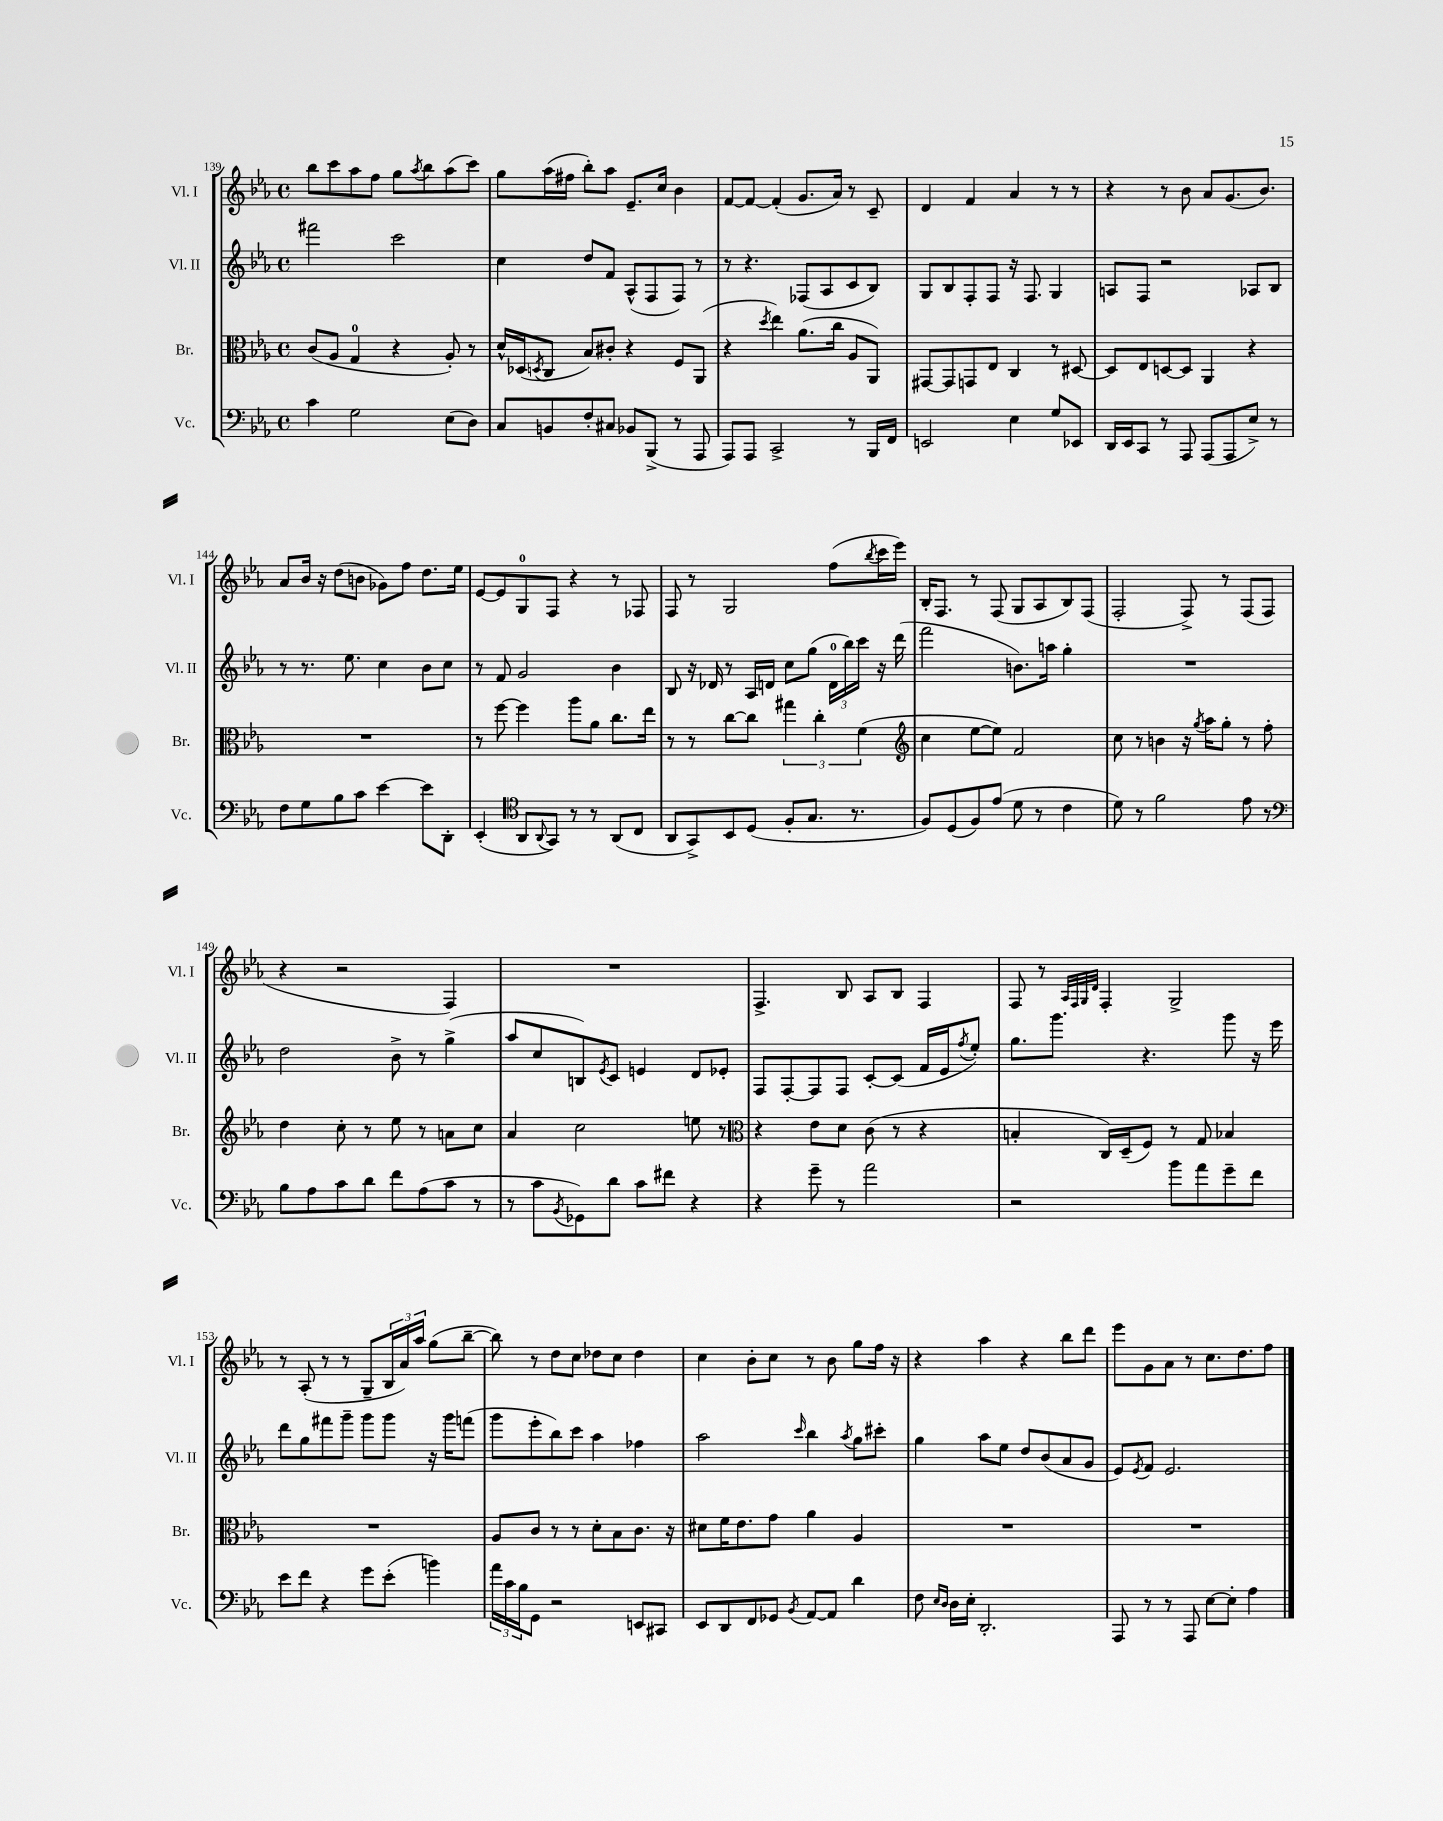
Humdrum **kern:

**kern	**kern	**kern	**kern
*part4	*part3	*part2	*part1
*staff4	*staff3	*staff2	*staff1
*I"Vc.	*I"Br.	*I"Vl. II	*I"Vl. I
*I'Vc.	*I'Br.	*I'Vl. II	*I'Vl. I
*clefF4	*clefC3	*clefG2	*clefG2
*k[b-e-a-]	*k[b-e-a-]	*k[b-e-a-]	*k[b-e-a-]
*M4/4	*M4/4	*M4/4	*M4/4
*met(c)	*met(c)	*met(c)	*met(c)
=139	=139	=139	=139
4c\	(8c/L	2fff#X\	8bb-\L
.	8A-/J	.	8ccc\
2G\	4G/	.	8aa-\
.	.	.	8ff\J
.	4r	2ccc\	8gg\L
.	.	.	8qaa-/
.	.	.	8bb-\
(8E-\L	8A-'/)	.	(8aa-\
8D\J)	8r	.	8ccc\J)
=140	=140	=140	=140
8C/L	16d^^/LL	4cc\	8gg\L
.	(16D-X/J	.	.
.	8qDn/	.	.
8BBn/	8C/J	.	(16aa-\L
.	.	.	16ff#X\JJ
8F'/	8B-/L)	8dd/L	8bb-'\L)
8C#X/J	8c#X'/J	8f/J	8aa-\J
8BB-X/L	4r	(8A-^^/L	8.e-~/L
(8BBB-^/J	.	8F/	.
.	.	.	16cc/Jk
8r	8F/L	8F/J)	4b-\
8AAA-/	(8AA-/J	8r	.
=141	=141	=141	=141
8AAA-/L)	4r	8r	[8f/L
8AAA-/J	.	4.r	8f/J_
.	8qdd/	.	.
2CC^/	4ee-\)	.	(4f'/]
.	(8.a-\L	(8F-X/L	8.g/L
.	.	8A-/	.
.	16cc\Jk	.	16a-/Jk)
8r	8A-/L	8c/	8r
16BBB-/LL	8AA-/J)	8B-/J)	8c~/
16FF/JJ	.	.	.
=142	=142	=142	=142
2EEn/	[8GG#X/L	8G/L	4d/
.	8GG#/]	8B-/	.
.	8GGn/	8F'/	4f/
.	8E-/J	8F/J	.
4E-\	4C/	16r	4a-/
.	.	8.F/	.
8G/L	8r	4G/	8r
8EE-X/J	[8D#X/	.	8r
=143	=143	=143	=143
16DD/LL	8D#/L]	8An/L	4r
16EE-/J	.	.	.
8CC/J	8E-/	8F/J	.
8r	[8Dn/	2r	8r
8AAA-/	8D/J]	.	8b-\
(8AAA-/L	4AA-/	.	8a-/L
8AAA-/	.	.	(8.g/
8E-^/J)	4r	8A-X/L	.
.	.	.	8.b-/J)
8r	.	8B-/J	.
!!LO:LB:g=z
=144	=144	=144	=144
8F\L	1r	8r	8a-/L
8G\	.	8.r	16b-/Jk
.	.	.	16r
8B-\	.	.	(8dd\L
.	.	8.ee-\	.
8c\J	.	.	8bn\J
[4e-\	.	4cc\	8g-X\L)
.	.	.	8ff\J
8e-\L]	.	8b-\L	8.dd\L
8DD'\J	.	8cc\J	.
.	.	.	16ee-\Jk
=145	=145	=145	=145
(4EE-'/	8r	8r	[8e-/L
.	[8ff\	8f/	8e-/]
*clefC4	*	*	*
8AA-/L	4ff\]	2g/	8G/
8qqAA-/	.	.	.
8GG/J)	.	.	8F/J
8r	8aa-\L	.	4r
8r	8a-\J	.	.
(8AA-/L	8.cc\L	4b-\	8r
8C/J	.	.	8F-X/
.	16ee-\Jk	.	.
=146	=146	=146	=146
8AA-/L	8r	8B-/	8F/
8GG^/)	8r	16r	8r
.	.	16d-X/	.
8BB-/	[8cc\L	8r	2G/
(8D/J	8cc\J]	16A-/LL	.
.	.	16dn/JJ	.
8F'/L	6gg#X\	8cc\L	.
8.G/J	.	(8gg\J	.
.	6cc'\	.	.
.	.	24d\LL	(8ff\L
.	.	24bb-\)	.
8.r	.	.	.
.	(6f\	24ccc\JJ	.
.	.	.	8qbb-/
.	.	16r	16ccc\L
.	.	(16ddd\	16eee-\JJ)
=147	=147	=147	=147
*	*clefG2	*	*
8F/L)	4cc\	2fff\	16B-'/KL
.	.	.	8.F/J
(8D/	.	.	.
8F/)	[8ee-\L	.	8r
(8e-/J	8ee-\J])	.	(8F/
8d\	2f/	8.bn\L)	8G/L
8r	.	.	8A-/
.	.	16aan\Jk	.
4c\	.	4gg'\	8B-/)
.	.	.	(8F/J
=148	=148	=148	=148
8d\)	8cc\	1r	2F'/
8r	8r	.	.
2f\	4bn\	.	.
.	16r	.	8F^/)
.	8qgg/	.	.
.	16aa-\KL	.	.
.	8gg'\J	.	8r
8e-\	8r	.	(8F/L
8r	8ff'\	.	8F/J
!!LO:LB:g=z
=149	=149	=149	=149
*clefF4	*	*	*
8B-\L	4dd\	2dd\	4r
8A-\	.	.	.
8c\	8cc'\	.	2r
8d\J	8r	.	.
8f\L	8ee-\	8b-^\	.
(8A-\	8r	8r	.
8c\J	8an\L	(4gg^\	4F/)
8r	8cc\J	.	.
=150	=150	=150	=150
8r	4a-/	8aa-/L	1r
8c\L	.	8cc/	.
8qBB-/	.	.	.
8GG-X\)	2cc\	8Bn/)	.
.	.	8qe-/	.
8d\J	.	8c/J	.
8c\L	.	4en/	.
8f#X\J	.	.	.
4r	8een\	8d/L	.
.	8r	8e-X'/J	.
=151	=151	=151	=151
*	*clefC3	*	*
4r	4r	8F/L	4.F^/
.	.	[8F'/	.
8g~\	8e-\L	8F/]	.
8r	8d\J	8F/J	8B-/
2a-\	(8c\	[8c'/L	8A-/L
.	8r	(8c/J]	8B-/J
.	4r	16f/LL	4F/
.	.	16e-/J	.
.	.	8qff/	.
.	.	8ee-'/J)	.
=152	=152	=152	=152
2r	4Bn'/	8.gg\L	8F/
.	.	.	8r
.	.	8.ggg\J	.
.	.	.	32qqA-/LLL
.	.	.	32qqF/
.	.	.	32qqG/
.	.	.	32qqd/JJJ
.	16C/LL)	.	4F'/
.	(16D~/J	.	.
.	8F/J)	4.r	.
8b-\L	8r	.	2G^/
8a-\	8G/	.	.
8g~\	4B-X/	8ggg\	.
8f\J	.	16r	.
.	.	16eee-\	.
!!LO:LB:g=z
=153	=153	=153	=153
8e-\L	1r	8ddd\L	8r
8f\J	.	8gg\	(8A-'/
4r	.	8fff#X\	8r
.	.	8ggg~\J	8r
8g\L	.	8ggg\L	8G~/L
(8e-'\J	.	8ggg\J	24B-/L
.	.	.	24a-/)
.	.	.	24aa-/JJ
4bn\)	.	16r	(8gg\L
.	.	16ggg\KL	.
.	.	(8fffn\J	[8bb-~\J
=154	=154	=154	=154
24a-\LL	8A-/L	8ggg\L	8bb-\])
24c\	.	.	.
24B-\J	.	.	.
8GG\J	8c/J	8eee-'\	8r
2r	8r	8bb-\)	8dd\L
.	8r	8ccc\J	8cc\J
.	8d'\L	4aa-\	8dd-X\L
.	8B-\	.	8cc\J
8EEn/L	8.c\J	4ff-X\	4dd-\
8CC#X/J	.	.	.
.	16r	.	.
=155	=155	=155	=155
8EE-/L	8d#X\L	2aa-\	4cc\
8DD/	16f\K	.	.
.	8.e-\	.	.
8FF/	.	.	8b-'\L
8GG-X/J	8g\J	.	8cc\J
8qBB-/	.	16qqccc/	.
[8AA-/L	4a-\	4bb-\	8r
8AA-/J]	.	.	8b-\
.	.	8qaa-/	.
4d\	4A-/	8gg\L	8gg\L
.	.	8ccc#X'\J	16ff\Jk
.	.	.	16r
=156	=156	=156	=156
8F\	1r	4gg\	4r
16qqE-/LL	.	.	.
16qqD/JJ	.	.	.
16D\LL	.	.	.
16E-'\JJ	.	.	.
2.DD'/	.	8aa-\L	4aa-\
.	.	8ee-\J	.
.	.	8dd/L	4r
.	.	(8b-/	.
.	.	8a-/	8bb-\L
.	.	8g/J	8ddd\J
=157	=157	=157	=157
8AAA-/	1r	8e-/L)	8eee-\L
.	.	8qe-/	.
8r	.	8f/J	8g\
8r	.	2.e-/	8a-\J
8AAA-/	.	.	8r
[8E-\L	.	.	8.cc\L
8E-'\J]	.	.	.
.	.	.	8.dd\
4A-\	.	.	.
.	.	.	8ff\J
==	==	==	==
*-	*-	*-	*-
